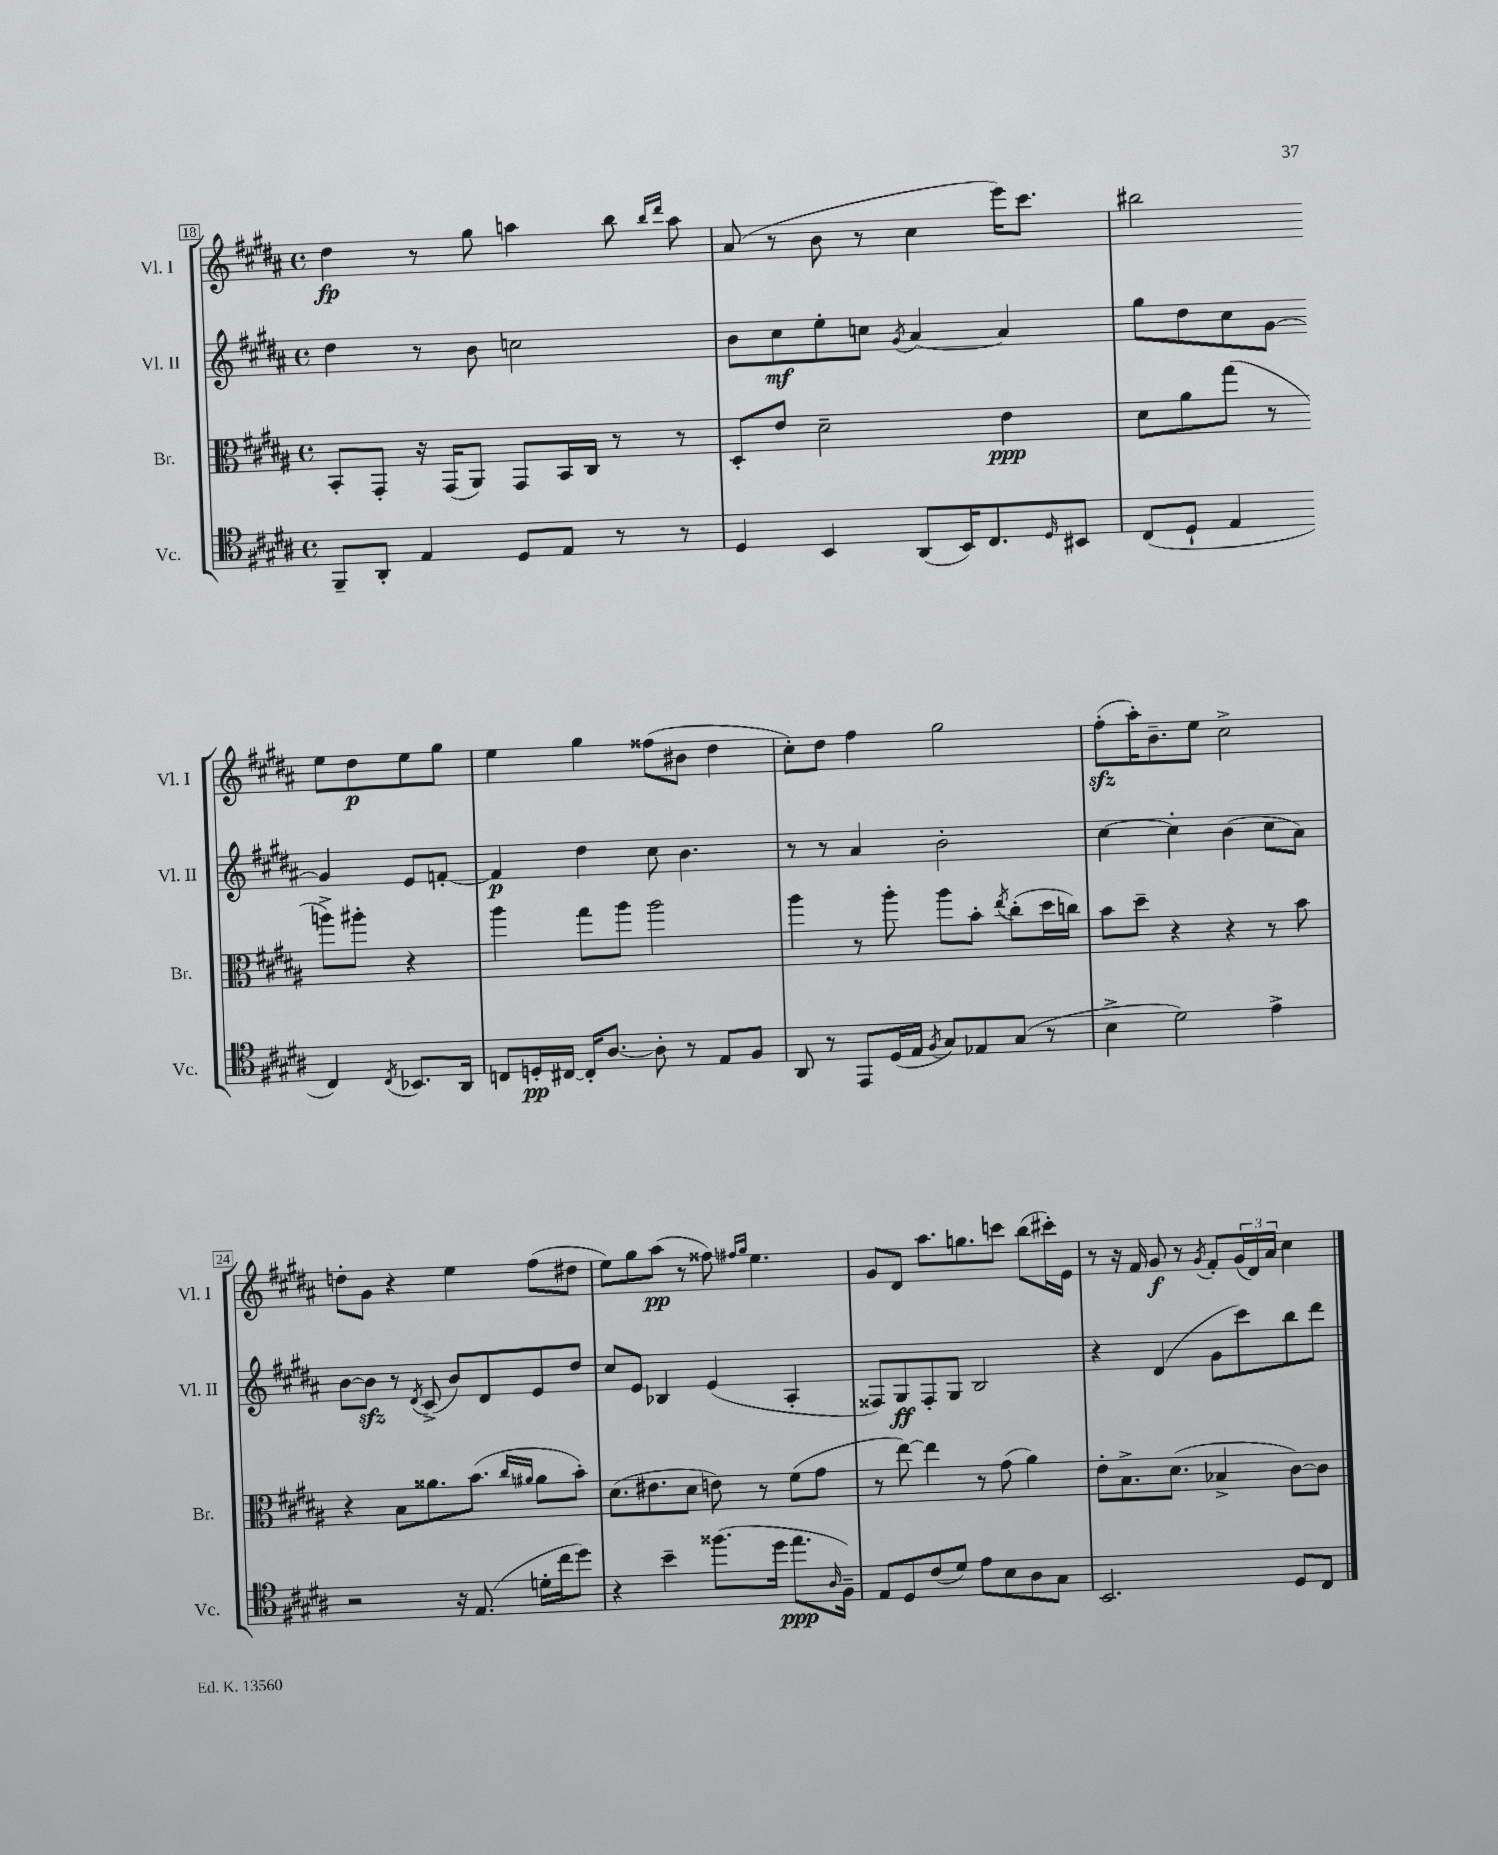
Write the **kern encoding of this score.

**kern	**kern	**kern	**kern
*staff4	*staff3	*staff2	*staff1
*clefC4	*clefC3	*clefG2	*clefG2
*k[f#c#g#d#a#]	*k[f#c#g#d#a#]	*k[f#c#g#d#a#]	*k[f#c#g#d#a#]
*M4/4	*M4/4	*M4/4	*M4/4
*met(c)	*met(c)	*met(c)	*met(c)
8FF#~	8BB'	4dd#	4dd#
8AA#'	8GG#'	.	.
4E	16r	8r	8r
.	(16GG#	.	.
.	8AA#)	8b	8gg#
8D#	8GG#	2cc	4aa
8E	16BB	.	.
.	16C#	.	.
8r	8r	.	8bb
.	.	.	16qqbb
.	.	.	16qqddd#
8r	8r	.	8aa
=	=	=	=
4D#	8D#'	8b	(8a#
.	8e	8cc#	8r
4BB	2d#~	8ee'	8b
.	.	8cc	8r
.	.	8qg#	.
(8AA#	.	[4a#	4cc#
16BB)	.	.	.
8.C#	.	.	.
.	4e	4a#]	16eee)
.	.	.	8.ccc#
16qqD#	.	.	.
8BB#	.	.	.
=	=	=	=
(8C#	8d#	8gg#	2bb#
8D#`	8a#	8dd#	.
4E	(8gg#	8cc#	.
.	8r	[8g#	.
4C#)	8aa^)	4g#]	8ee
.	8aa#'	.	8dd#
8qC#	.	.	.
8.BB-	4r	8e	8ee
.	.	[8f'	8gg#
16AA#	.	.	.
=	=	=	=
8C	4aa#	4f]	4ee
16D'	.	.	.
[16C#	.	.	.
16C#']	8gg#	4dd#	4gg#
[8.A#	.	.	.
.	8aa#	.	.
8A#']	2aa#	8cc#	(8ff##
8r	.	4.b	8b#
8E	.	.	4dd#
8F#	.	.	.
=	=	=	=
8AA#	4aa#	8r	8cc#')
8r	.	8r	8dd#
8EE	8r	4a#	4ff#
(16D#	8aa#'	.	.
16E	.	.	.
8qF#	.	.	.
8G#)	8aa#	2b'	2gg#
8E-	8b'	.	.
.	8qee	.	.
(8G#	(8cc#'	.	.
8r	16dd#	.	.
.	16cc)	.	.
=	=	=	=
4B^	8b	[4cc#	(8ff#'
.	8dd#~	.	16aa#')
.	.	.	8.b~
2d#)	4r	4cc#']	.
.	.	.	8ee
.	4r	(4b	2cc#^
4e^	8r	8cc#	.
.	8b	8a#)	.
=	=	=	=
2r	4r	[8b	8dd'
.	.	8b]	8g#
.	8B	8r	4r
.	.	8qd#	.
.	8.a##	(8c#^	.
16r	.	8b)	4ee
(8.E	(8.b	.	.
.	.	8d#	.
.	16qqcc#	.	.
.	16qqa#	.	.
16d'	8a#	8e	(8ff#
16cc#	.	.	.
8dd#)	8b')	8dd#	8dd#
=	=	=	=
4r	(8.d#	8cc#	8ee)
.	.	8e	8gg#
.	8.e#	.	.
4b~	.	4B-	(8aa#
.	8d#	.	8r
(8.ff##	8e)	(4e	8ff##)
.	.	.	16qqff#
.	.	.	16qqgg#
.	8r	.	4.ee
16dd#	.	.	.
8.ee	(8f#	4A#'	.
.	8g#	.	.
16qqA#	.	.	.
16F#~)	.	.	.
=	=	=	=
8E	8r	8F##)	8g#
8D#	[8ee)	8G#	8d#
(8c#	4ee]	8F##'	8.aa#
8d#)	.	8G#	.
.	.	.	8.gg
8e	8r	2B	.
8B	(8g#	.	8ccc
8A#	4a#)	.	(8bb
8G#	.	.	16ccc#')
.	.	.	16e
=	=	=	=
2.BB	8e'	4r	8r
.	8.B^	.	16r
.	.	.	16f#
.	.	(4d#	8g#
.	(8.d#	.	.
.	.	.	8r
.	.	.	8qg#
.	4B-^	8g#	8f#'
.	.	8ccc#)	(24g#
.	.	.	24d#)
.	.	.	24a#
8D#	[8c#)	8bb	4cc#
8C#	8c#]	8ddd#	.
==	==	==	==
*-	*-	*-	*-
